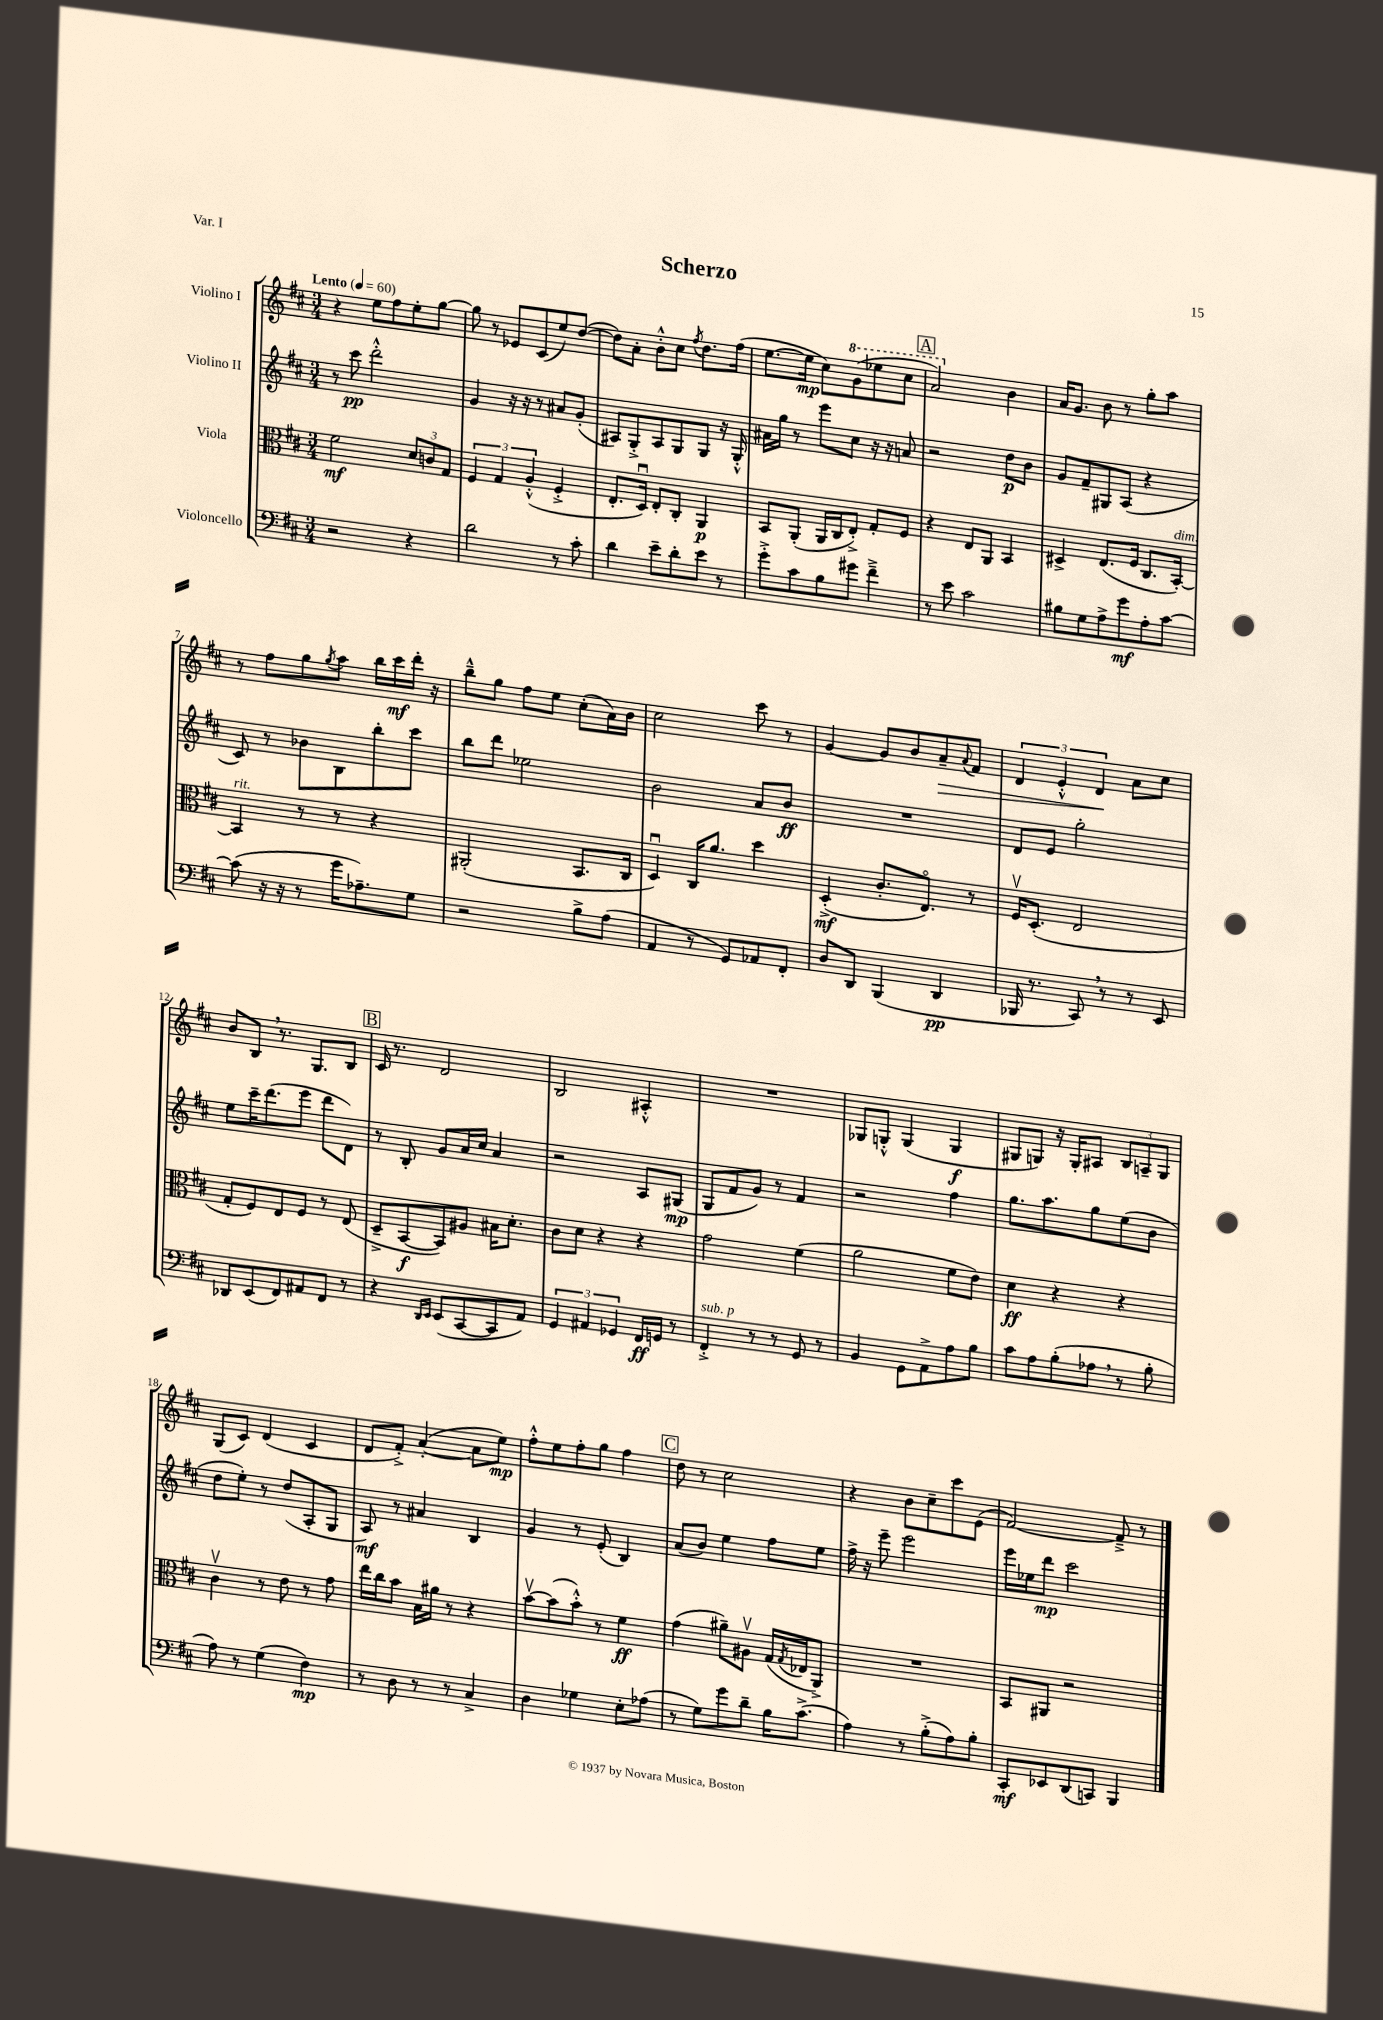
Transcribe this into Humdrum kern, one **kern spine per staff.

**kern	**dynam	**kern	**dynam	**kern	**dynam	**kern	**dynam
*part4	*part4	*part3	*part3	*part2	*part2	*part1	*part1
*staff4	*staff4	*staff3	*staff3	*staff2	*staff2	*staff1	*staff1
*I"Violoncello	*	*I"Viola	*	*I"Violino II	*	*I"Violino I	*
*clefF4	*	*clefC3	*	*clefG2	*	*clefG2	*
*k[f#c#]	*	*k[f#c#]	*	*k[f#c#]	*	*k[f#c#]	*
*M3/4	*	*M3/4	*	*M3/4	*	*M3/4	*
*MM60	*	*MM60	*	*MM60	*	*MM60	*
=1	=1	=1	=1	=1	=1	=1	=1
!	!	!	!	!	!	!LO:TX:a:B:t=Lento	!
2r	.	2f#\	mf	8r	.	4r	.
.	.	.	.	8ccc#\	pp	.	.
.	.	.	.	2ddd'^^\	.	8ee\L	.
.	.	.	.	.	.	8ff#\	.
4r	.	12d/L	.	.	.	8ee'\	.
.	.	12cn/	.	.	.	.	.
.	.	.	.	.	.	[8gg\J	.
.	.	12G/J	.	.	.	.	.
=2	=2	=2	=2	=2	=2	=2	=2
2d\	.	6F#/	.	4g/	.	8gg\]	.
.	.	.	.	.	.	8r	.
.	.	6G/	.	.	.	.	.
.	.	.	.	16r	.	8e-X/L	.
.	.	.	.	16r	.	.	.
.	.	(6A'^^/	.	.	.	.	.
.	.	.	.	8r	.	(8c#/	.
8r	.	4F#'^/	.	8a#X/L	.	8ee/)	.
8c#'\	.	.	.	(8g'/J	.	([8dd/J	.
=3	=3	=3	=3	=3	=3	=3	=3
4d\	.	8.E'/L	.	8A#X/L)	.	8dd\L])	.
.	.	.	.	8G'^/	.	8a'\J	.
.	.	16Du/Jk)	.	.	.	.	.
8e~\L	.	8E'/L	.	8A#/	.	8b'^^\L	.
8d'\	.	8C#'/J	.	8G/	.	8cc#\J	.
.	.	.	.	.	.	8qff#/	.
8e\J	.	4AA/	p	8G/J	.	8.dd\L	.
8r	.	.	.	16r	.	.	.
.	.	.	.	16G'^^/	.	(16ff#\Jk	.
=4	=4	=4	=4	=4	=4	=4	=4
8g'^\L	.	8BB/L	.	16a#X\LL	.	[8.ee\L	.
.	.	.	.	16gg\JJ	.	.	.
8c#\	.	(8AA'/J	.	8r	.	.	.
.	.	.	.	.	.	16ee\Jk]	mp
8B\	.	16AA/LL	.	8eee\L	.	8cc#\L)	.
.	.	16C#/J	.	.	.	.	.
*	*	*	*	*	*	*8va	*
8g#X\J	.	8E'^/J)	.	8cc#\J	.	(8gg\	.
4f#~^\	.	8G'/L	.	16r	.	8eee-X\	.
.	.	.	.	16r	.	.	.
.	.	8F#/J	.	8an/	.	8ccc#\J	.
!!LO:REH:place=s1:t=A
=5	=5	=5	=5	=5	=5	=5	=5
8r	.	4r	.	2r	.	2aa/)	.
8e\	.	.	.	.	.	.	.
2c#\	.	8E/L	.	.	.	.	.
.	.	8AA/J	.	.	.	.	.
*	*	*	*	*	*	*X8va	*
.	.	4BB/	.	8dd\L	p	4b\	.
.	.	.	.	8b\J	.	.	.
=6	=6	=6	=6	=6	=6	=6	=6
8B#X\L	.	4D#X^/	.	8g/L	.	16a/KL	.
.	.	.	.	.	.	8.g/J	.
8G\	.	.	.	8f#~/	.	.	.
8A^\	.	(8.E/L	.	8G#X/	.	8b\	.
8g\	mf	.	.	(8A/J	.	8r	.
.	.	16F#/Jk	.	.	.	.	.
8A'\	.	8.C#/L	.	4r	.	8gg'\L	.
[8c#\J	.	.	.	.	.	8aa\J	.
!	!	!LO:TX:a:i:t=dim.	!	!	!	!	!
.	.	[16BB'/Jk)	.	.	.	.	.
!!LO:LB:g=z
=7	=7	=7	=7	=7	=7	=7	=7
!	!	!LO:TX:a:i:t=rit.	!	!	!	!	!
(8c#\]	.	4BB/]	.	8c#/)	.	8r	.
16r	.	.	.	8r	.	8ff#\L	.
16r	.	.	.	.	.	.	.
8r	.	8r	.	8b-X\L	.	8gg\	.
.	.	.	.	.	.	8qgg/	.
16g\KL	.	8r	.	8B\	.	8aa\J	.
8.A-X~\)	.	.	.	.	.	.	.
.	.	4r	.	8bb'\	.	16bb\LL	.
.	.	.	.	.	.	16ccc#\	mf
8G\J	.	.	.	8ccc#\J	.	16ddd'\JJ	.
.	.	.	.	.	.	16r	.
=8	=8	=8	=8	=8	=8	=8	=8
2r	.	(2AA#X'/	.	8bb\L	.	8bb~^^\L	.
.	.	.	.	8ddd\J	.	8gg\J	.
.	.	.	.	2ee-X\	.	8ff#\L	.
.	.	.	.	.	.	8ee\J	.
8B^\L	.	8.BB/L	.	.	.	(8cc#'\L	.
(8A\J	.	.	.	.	.	16a\L)	.
.	.	16C#/Jk	.	.	.	16b\JJ	.
=9	=9	=9	=9	=9	=9	=9	=9
4AA/	.	4Du/)	.	2b\	.	2cc#\	.
8r	.	16C#/KL	.	.	.	.	.
.	.	8.a/J	.	.	.	.	.
8GG/L)	.	.	.	.	.	.	.
8AA-X/	.	4dd\	.	8a/L	.	8ccc#\	.
8FF#'/J	.	.	.	8b/J	ff	8r	.
=10	=10	=10	=10	=10	=10	=10	=10
8D/L	.	(4D'^/	mf	2.r	.	[4g/	.
8DD/J	.	.	.	.	.	.	.
(4BBB/	.	8.c#'/L	.	.	.	8g/L]	.
.	.	.	.	.	.	8b/	.
.	.	8.E/J)	.	.	.	.	.
!	!	!	!	!	!	!	!LO:HP:b
4DD/	pp	.	.	.	.	8a~/	>
.	.	.	.	.	.	8qqa/	.
.	.	8r	.	.	.	8f#/J	.
=11	=11	=11	=11	=11	=11	=11	=11
16BBB-X/	.	16F#v/KL	.	8d/L	.	6d/	.
8.r	.	(8.D'/J	.	.	.	.	.
.	.	.	.	8e/J	.	.	.
.	.	.	.	.	.	6e'^^/	.
8CC#,/)	.	2E/	.	2gg'\	.	.	.
.	.	.	.	.	.	6d/	.
8r	.	.	.	.	.	.	.
8r	.	.	.	.	.	8a\L	]
8EE/	.	.	.	.	.	8cc#\J	.
!!LO:LB:g=z
=12	=12	=12	=12	=12	=12	=12	=12
8DD-X/L	.	8G'/L	.	8ee\L	.	8b/L	.
(8EE/	.	8F#/)	.	16ccc#~\K	.	8B,/J	.
.	.	.	.	(8.ddd\	.	.	.
8FF#/)	.	8E/	.	.	.	8.r	.
8AA#X/	.	8F#/J	.	8eee\J	.	.	.
.	.	.	.	.	.	8.G/L	.
8FF#/J	.	8r	.	8ddd\L	.	.	.
8r	.	(8E/	.	8d\J)	.	8B/J	.
!!LO:REH:place=s1:t=B
=13	=13	=13	=13	=13	=13	=13	=13
4r	.	8D~^/L	.	8r	.	16c#/	.
.	.	.	.	.	.	8.r	.
.	.	[8BB/	f	8B'/	.	.	.
16qqDD/LL	.	.	.	.	.	.	.
16qqEE/JJ	.	.	.	.	.	.	.
(8EE/L	.	8BB/])	.	8g/L	.	2d/	.
[8CC#/	.	8A#X/J	.	16a/L	.	.	.
.	.	.	.	16cc#/JJ	.	.	.
8CC#/]	.	16B#X\KL	.	4a/	.	.	.
.	.	8.d'\J	.	.	.	.	.
8AA/J)	.	.	.	.	.	.	.
=14	=14	=14	=14	=14	=14	=14	=14
6GG/	.	8c#\L	.	2r	.	2B/	.
.	.	8d\J	.	.	.	.	.
6AA#X/	.	.	.	.	.	.	.
.	.	4r	.	.	.	.	.
6GG-X/	.	.	.	.	.	.	.
16FF#/LL	ff	4r	.	8A/L	.	4A#X'^^/	.
16GGn/JJ	.	.	.	.	.	.	.
8r	.	.	.	(8G#X/J	mp	.	.
=15	=15	=15	=15	=15	=15	=15	=15
!LO:TX:a:i:t=sub. p	!	!	!	!	!	!	!
4FF#'^/	.	2g\	.	8G/L	.	2.r	.
.	.	.	.	8f#/	.	.	.
8r	.	.	.	8g/J)	.	.	.
8r	.	.	.	8r	.	.	.
8GG/	.	(4f#\	.	4f#/	.	.	.
8r	.	.	.	.	.	.	.
=16	=16	=16	=16	=16	=16	=16	=16
4BB/	.	2a\	.	2r	.	8G-X/L	.
.	.	.	.	.	.	8Gn'^^/J	.
8GG\L	.	.	.	.	.	(4G/	.
8AA^\	.	.	.	.	.	.	.
8A\	.	8f#\L	.	4ff#\	.	4G/	f
8B\J	.	8e\J)	.	.	.	.	.
=17	=17	=17	=17	=17	=17	=17	=17
8c#\L	.	4d\	ff	8.gg\L	.	8G#X/L	.
8A\	.	.	.	.	.	8Gn/J)	.
.	.	.	.	8.aa\	.	.	.
(8B'\	.	4r	.	.	.	16r	.
.	.	.	.	.	.	16G'/KL	.
8A-X,\J	.	.	.	8gg\	.	8A#X/J	.
8r	.	4r	.	(8ee\	.	12B/L	.
.	.	.	.	.	.	12An~/	.
8B'\	.	.	.	8b\J	.	.	.
.	.	.	.	.	.	12G/J	.
!!LO:LB:g=z
=18	=18	=18	=18	=18	=18	=18	=18
8A\)	.	4c#v\	.	8dd\L	.	(8G/L	.
8r	.	.	.	8ee'\J)	.	8c#/J)	.
(4G\	.	8r	.	8r	.	(4d/	.
.	.	8e\	.	(8dd/L	.	.	.
4F#\)	mp	8r	.	8A'/	.	4c#/	.
.	.	8g\	.	8G/J	.	.	.
=19	=19	=19	=19	=19	=19	=19	=19
8r	.	16ee\LL	.	8A/)	mf	8d/L	.
.	.	16cc#\J	.	.	.	.	.
8D\	.	8b\J	.	8r	.	8f#'^/J)	.
8r	.	16B\LL	.	4a#X/	.	([4a'/	.
.	.	16a#X\JJ	.	.	.	.	.
8r	.	8r	.	.	.	.	.
4C#^/	.	4r	.	4B/	.	8a\L]	.
.	.	.	.	.	.	8ee\J)	mp
=20	=20	=20	=20	=20	=20	=20	=20
4D\	.	[8bv\L	.	4g/	.	8ff#'^^\L	.
.	.	(8b\]	.	.	.	8ee\	.
4G-X\	.	8b'^^\J)	.	8r	.	8ff#'\	.
.	.	8r	.	(8e'/	.	8gg\J	.
8E'\L	.	4f#\	ff	4B/)	.	4ff#\	.
(8A-X\J	.	.	.	.	.	.	.
!!LO:REH:place=s1:t=C
=21	=21	=21	=21	=21	=21	=21	=21
8r	.	(4g\	.	(8a/L	.	8dd\	.
8G\L)	.	.	.	8b/J)	.	8r	.
8g\	.	8a#X~\L)	.	4ee\	.	2cc#\	.
8d~\J	.	8A#Xv\J	.	.	.	.	.
16B\KL	.	(16G/LL	.	8ff#\L	.	.	.
.	.	8qG/	.	.	.	.	.
(8.c#^\J	.	16E-X/J	.	.	.	.	.
.	.	8AA^/J)	.	8ee\J	.	.	.
=22	=22	=22	=22	=22	=22	=22	=22
4A\)	.	2.r	.	16ff#^\	.	4r	.
.	.	.	.	16r	.	.	.
.	.	.	.	8eee~\	.	.	.
8r	.	.	.	2eee\	.	8b\L	.
(8B'^\L	.	.	.	.	.	8cc#~\	.
8A\)	.	.	.	.	.	8ccc#\	.
8B'\J	.	.	.	.	.	(8e\J	.
=23	=23	=23	=23	=23	=23	=23	=23
8CC#'/L	mf	8BB/L	.	16eee\LL	.	[2f#/)	.
.	.	.	.	16ee-X\J	.	.	.
8EE-X/	.	8AA#X/J	.	8ddd\J	mp	.	.
(8DD/	.	2r	.	2ccc#\	.	.	.
8CCn/J)	.	.	.	.	.	.	.
4BBB/	.	.	.	.	.	8f#~^/]	.
.	.	.	.	.	.	8r	.
==	==	==	==	==	==	==	==
*-	*-	*-	*-	*-	*-	*-	*-
